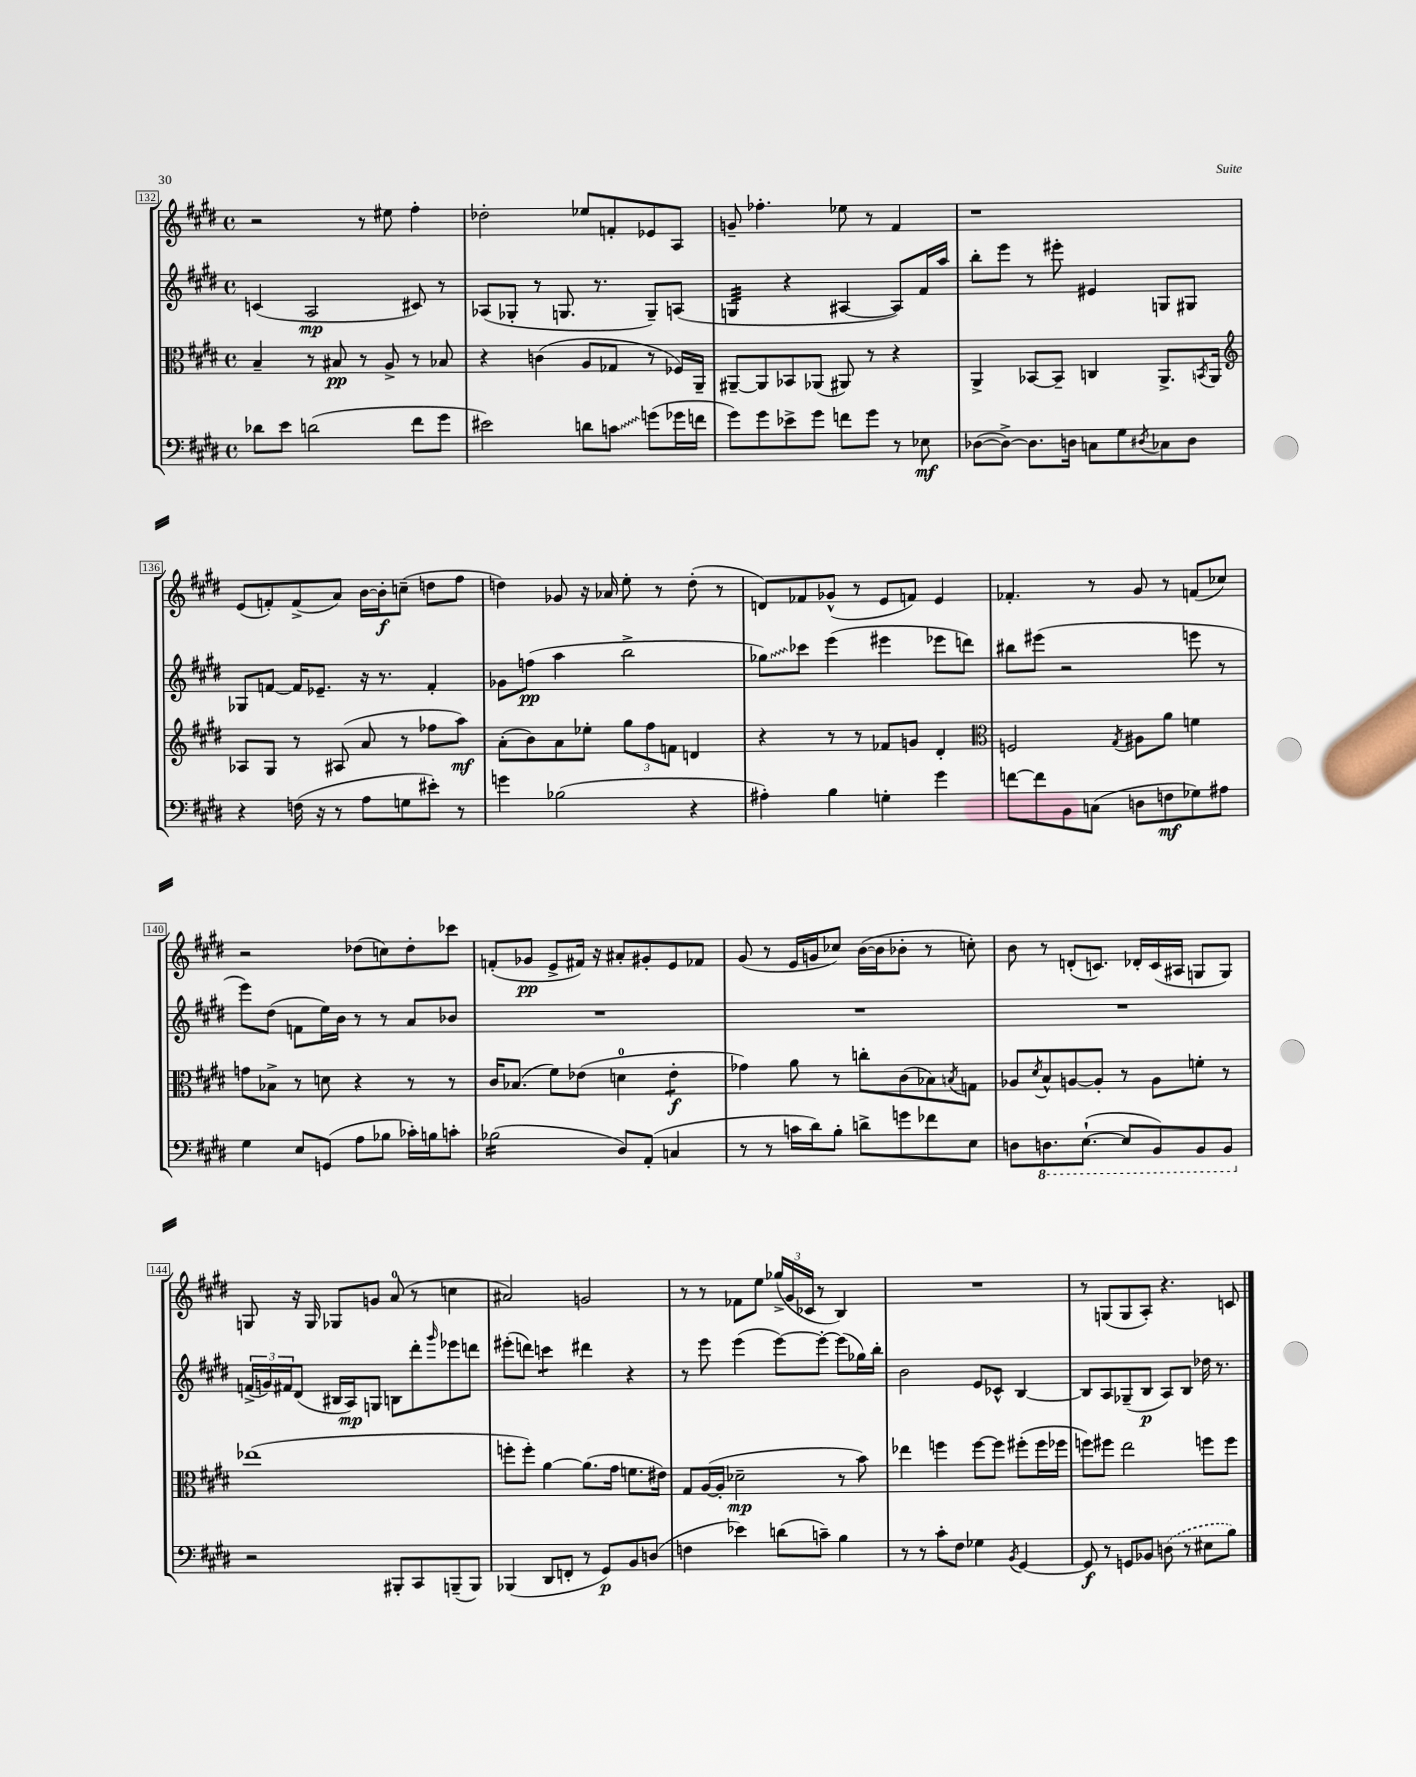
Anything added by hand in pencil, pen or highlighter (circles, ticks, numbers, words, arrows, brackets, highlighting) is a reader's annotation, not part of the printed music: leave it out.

**kern	**kern	**kern	**kern
*staff4	*staff3	*staff2	*staff1
*clefF4	*clefC3	*clefG2	*clefG2
*k[f#c#g#d#]	*k[f#c#g#d#]	*k[f#c#g#d#]	*k[f#c#g#d#]
*M4/4	*M4/4	*M4/4	*M4/4
*met(c)	*met(c)	*met(c)	*met(c)
8d-\L	4B~/	(4c/	2r
8e\J	.	.	.
(2d\	8r	2A/	.
.	8B#/	.	.
.	8r	.	8r
.	8A^/	.	8ee#\
8f#\L	8r	8c#/)	4ff#'\
8g#\J	8B-/	8r	.
=	=	=	=
2e#\)	4r	(8A-/L	2dd-'\
.	.	8G-'/J	.
.	(4c\	8r	.
.	.	8.G/	.
8d\L	8A/L	.	8ee-/L
.	.	8.r	.
8c\J	8G-/J	.	8f'/
(8g\L	8r	8G~/L)	8e-/
16g-\L	16F-/LL)	(8A/J	8A/J
16f\JJ	16AA~/JJ	.	.
=	=	=	=
8g#\L)	[8AA#~/L	4G/	8g~/
8g#\	8AA#/]	.	4.ff-'\
8e-^\	8BB-/	4r	.
8g#\J	(8AA-/J	.	.
8f\L	8AA#/)	[4A#/	8ee-\
8g#\J	8r	.	8r
8r	4r	8A#/]L)	4f#/
8E-\	.	16f#/L	.
.	.	16aa/JJ	.
=	=	=	=
([8D-\L	4AA^/	8bb'\L	1r
8D-^\_J)	.	8eee\J	.
8.D-\]L	[8BB-/L	8r	.
.	8BB-~/]J	8eee#'\	.
16D\Jk	.	.	.
8C\L	4C/	4e#/	.
8G#\	.	.	.
8qD#/	.	.	.
8C-\	8.AA^/L	8G/L	.
8D#\J	.	8G#/J	.
.	8qBB/	.	.
.	16AA/Jk	.	.
=	=	=	=
*	*clefG2	*	*
4r	8A-/L	8G-/L	(8e/L
.	8G#/J	[8f/J	8f'/)
(16F\	8r	16f/]LK	(8f^/
16r	.	8.e-~/J	.
8r	(8A#/	.	8a/J)
8A\L	8a/	16r	[16b\LL
.	.	8.r	16b'\]J
8G\	8r	.	(8cc~\J
8e#'\J)	8ff-\L	4f'/	8dd\L
8r	8aa\J)	.	8ff#\J
=	=	=	=
4g\	(8a'\L	8g-\L	4dd\)
.	8b\)	(8ff\J	.
(2B-\	8a\	4aa\	8g-/
.	8ee-'\J	.	16r
.	.	.	16a-/
.	12gg#\L	2bb^\	8ee'\
.	12ff#\	.	.
.	.	.	8r
.	12f\J	.	.
4r	4d/	.	(8dd'\
.	.	.	8r
=	=	=	=
4A#'\)	4r	8gg-\L)	8d/L)
.	.	8ccc-\J	8f-/
4B\	8r	(4eee\	(8g-^^/J
.	8r	.	8r
4G'\	8f-/L	4eee#\	8e/L
.	8g/J	.	8f/J)
4g#\	4d#'/	8eee-\L	4e/
.	.	8ddd\J)	.
=	=	=	=
*	*clefC3	*	*
[8f\L	2F/	8bb#\L	4.f-'/
8f\]	.	(8eee#\J	.
8BB\	.	2r	.
(8C\J	.	.	8r
.	8qG#/	.	.
8D\L	8A#\L	.	8g#/
8F\	8a\J	.	8r
8G-\)	4f\	8eee\	(8f/L
8A#\J	.	8r	8cc-/J)
=	=	=	=
4G#\	8g\L	8eee\L)	2r
.	8B-^\J	(8dd#\J	.
8E/L	8r	8f\L	.
(8GG/J	8d\	16ee\L)	.
.	.	16b\JJ	.
8A\L	4r	8r	(8dd-\L
8B-\J	.	8r	8cc\)
16c-'\LL)	8r	8a/L	8dd-'\
16B\J	.	.	.
8c'\J	8r	8b-/J	8ccc-\J
=	=	=	=
(2B-\	16c#/LK	1r	(8f'/L
.	(8.B-/J	.	.
.	.	.	8g-/J
.	8f#\L)	.	8e^/L
.	(8e-\J	.	16f#/Jk)
.	.	.	16r
8D#/L)	4d\	.	8a#'/L
(8AA'/J	.	.	8g#'/
4C/	4e-'\	.	8e/
.	.	.	8f-/J
=	=	=	=
8r	4g-\)	1r	(8g#/
8r	.	.	8r
16c\LL	8a\	.	16e/LL
16d#\J)	.	.	16g/J
8B'\J	8r	.	8cc-/J)
8d^\L	8cc'\L	.	([16b\LL
.	.	.	16b\]J
8g\	(8c#\	.	8b-'\J
8f-\	8B-\)	.	8r
.	8qB/	.	.
8E\J	8G\J	.	8cc'\)
=	=	=	=
8D\L	8A-/L	1r	8b\
.	8qd#/	.	.
8.DD\	8B^^/	.	8r
.	[8A/	.	(8d'/L
([8.EE`\J	.	.	.
.	8A'/]J	.	8.c/J)
8EE/]L	8r	.	.
.	.	.	16d-'/LL
8BBB/)	8A\L	.	(16c/
.	.	.	16A#/JJ
8BBB/	8f'\J	.	8G/L
8BBB/J	8r	.	8G/J)
=	=	=	=
2r	(1ee-	(24f^/LL	8G/
.	.	24g/)	.
.	.	24f#/J	.
.	.	(8d#/J	16r
.	.	.	16G/
.	.	16B#/LL	8G-/L
.	.	16A/J)	.
.	.	8G/J	8g/J
8BBB#'/L	.	8B\L	(8a/
8CC#/	.	8ddd#'\	8r
.	.	16qqggg#/	.
(8BBB~/	.	8eee-\	4cc\
8BBB/J)	.	8ddd\J	.
=	=	=	=
(4BBB-/	8ff'\L	(8eee#'\L	2a#/)
.	8ff'\J)	8ddd\J)	.
8DD#/L	[4a\	4ccc\	.
8FF'/J	.	.	.
8r	(8.a\]L	4ddd#\	2g/
8GG#/L)	.	.	.
.	16g#\Jk	.	.
8BB/	8.f\L	4r	.
(8D/J	.	.	.
.	16e#\Jk)	.	.
=	=	=	=
4F\	8G#/L	8r	8r
.	([16A/L	8eee\	8r
.	16A'/]JJ	.	.
4e-\)	2d-~\	(4eee\	8f-\L
.	.	.	8ee\J
(8d\L	.	[8eee\L)	(24gg-^/LL
.	.	.	24g#/
.	.	.	24c-/JJ
8c~\J)	.	8eee'\_J	8r
4B\	8r	(8eee\]L	4B/)
.	8b\)	16gg-\L)	.
.	.	16bb'\JJ	.
=	=	=	=
8r	4ee-\	2b\	1r
8r	.	.	.
8c#'\L	4ff\	.	.
8F#\J	.	.	.
4G-\	[8ff\L	8e/L	.
.	8ff\]J	8c-^^/J	.
8qBB/	.	.	.
[4GG#/	(8ff#'\L	[4B/	.
.	16ff#\L	.	.
.	16ff-\JJ	.	.
=	=	=	=
8GG#/]	8ff\L)	8B/]L	8r
8r	8ff#\J	8A/	(8G/L
8GG/L	2ee\	(8G-~/	8G/
8BB-/J	.	8B/J	8A'/J)
(8D\	.	8A/L)	4.r
8r	.	8B/J	.
8E#\L	8ff\L	16dd-\	.
.	.	8.r	.
8B\J)	8ff\J	.	8c/
==	==	==	==
*-	*-	*-	*-
